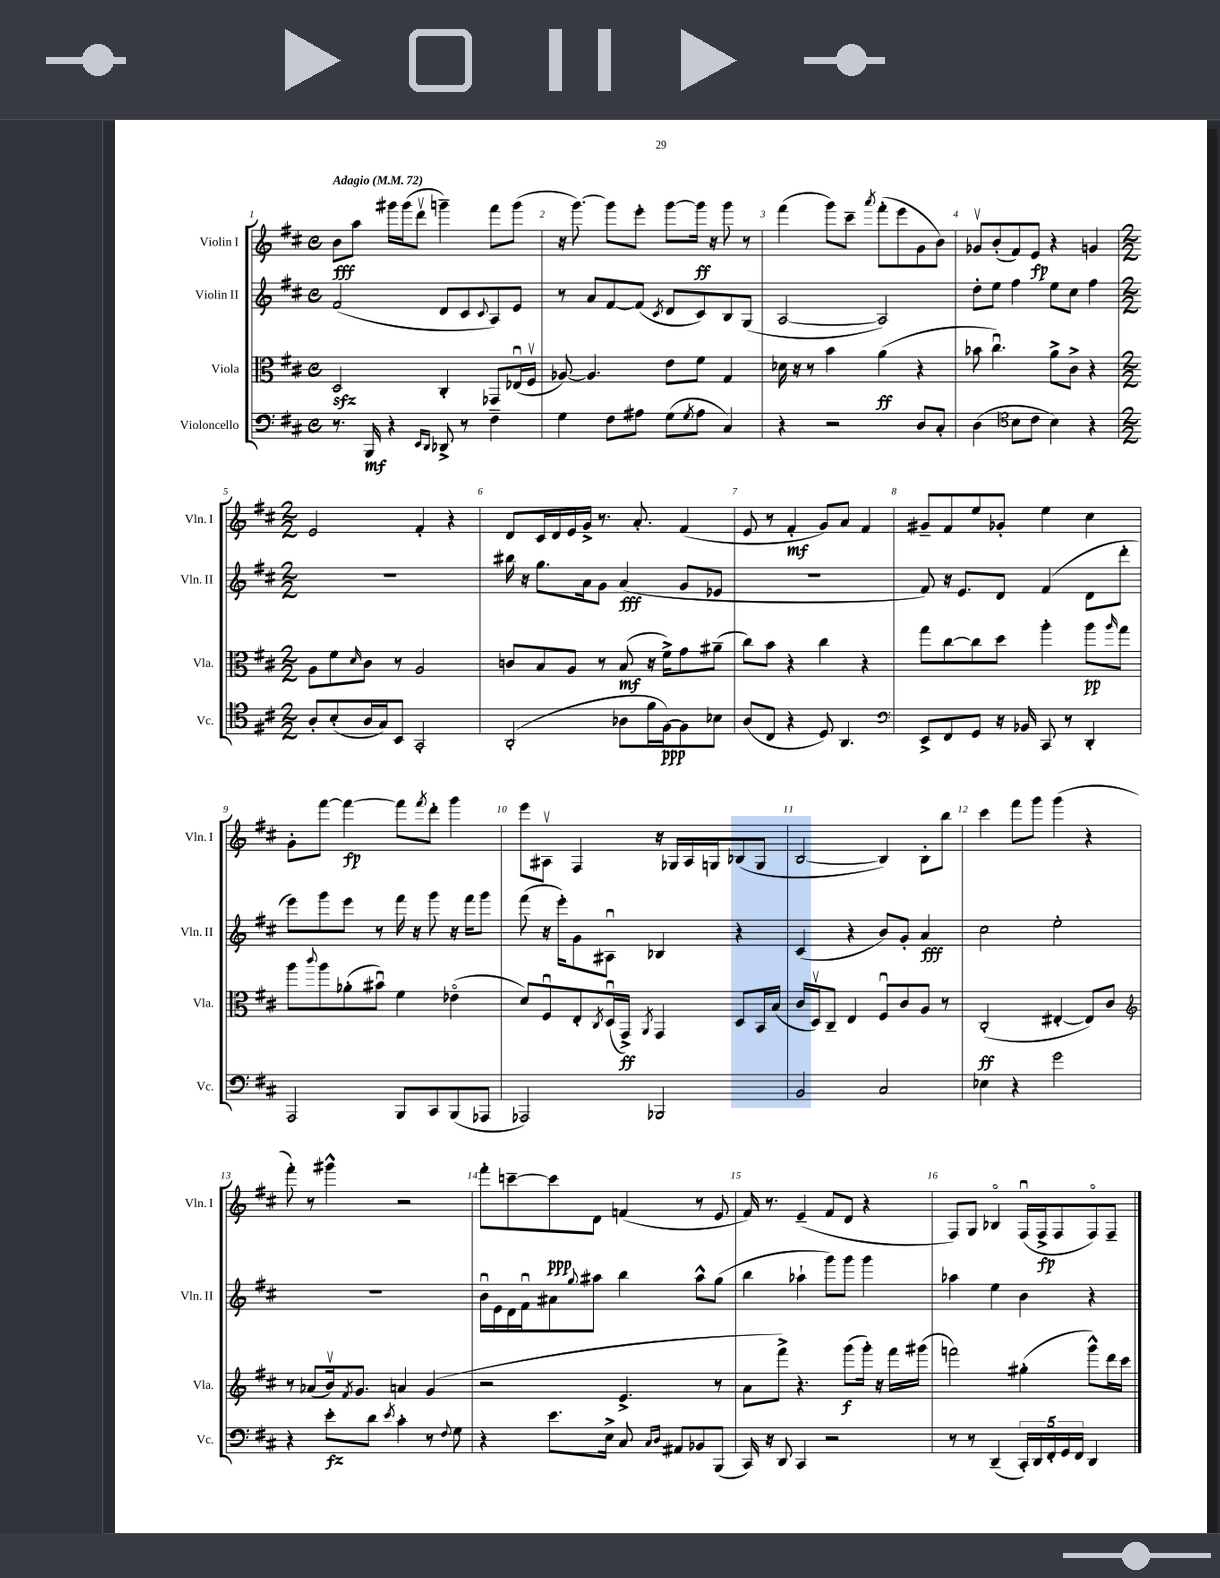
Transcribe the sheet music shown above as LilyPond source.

<<
\new StaffGroup <<
\new Staff = "s0" \with { instrumentName = "Violin I" shortInstrumentName = "Vln. I" } {
    \clef treble \key d \major \defaultTimeSignature \time 4/4 \tempo "Adagio" 4 = 72
    b'8\fff a''8 gis'''16 gis'''16( d'''8\upbow g'''4--) fis'''8 g'''8( |
    r16 g'''8.~) g'''8 e'''8-. g'''8~ g'''16\ff r16 g'''8 r8 |
    fis'''4( g'''8) cis'''8-- \acciaccatura { a'''8 } fis'''8-.( e'''8 g'8 b'8) |
    ges'8\upbow b'8-.( fis'8) e'8\fp r4 g'4 |
    \numericTimeSignature \time 2/2 e'2 fis'4-. r4 |
    d'8 cis'16 d'16 e'16 g'16-> r8. a'8.-. fis'4( |
    e'8 r8 fis'4-.\mf g'8) a'8 fis'4 |
    gis'8-- fis'8 e''8 ges'8-. e''4 cis''4 |
    g'8-. fis'''8~ fis'''4~\fp fis'''8 \acciaccatura { fis'''8 } d'''8-. g'''4 |
    e'''8 ais8\upbow fis4 r16 ges16 ais16 g16 bes8( g8 |
    b2~ b4) b8-. b''8 |
    cis'''4 fis'''8 g'''8 g'''4( r4 |
    fis'''8-.) r8 gis'''4-^ r2 |
    fis'''8-. c'''8~-- c'''8\ppp d'8 f'4( r8 e'8 |
    fis'16) r8. e'4--( fis'8 d'8 r4 |
    fis8) g8 bes4\flageolet fis16\downbow( fis16->\fp fis8 fis8\flageolet) fis8-- \bar "|." |
}
\new Staff = "s1" \with { instrumentName = "Violin II" shortInstrumentName = "Vln. II" } {
    \clef treble \key d \major \defaultTimeSignature \time 4/4
    fis'2( d'8 cis'8 \appoggiatura { cis'8 } a8) e'8 |
    r8 a'8 fis'8~ fis'8( \acciaccatura { cis'8 } d'8 cis'8) b8 g8( |
    a2~ a2) |
    d''8-. e''8 fis''4 e''8 cis''8 fis''4 |
    \numericTimeSignature \time 2/2 R1 |
    bis''16 r16 g''8. a'16 g'8 a'4\fff( g'8 ees'8 |
    R1 |
    fis'8) r16 e'8. d'8 fis'4( d'8 d'''8-. |
    e'''8) g'''8 e'''8 r8 fis'''16 r16 g'''8 r16 fis'''16 g'''8 |
    fis'''8( r16 e'''16-.) g'8 ais8\downbow bes4 r4 |
    cis'4( r4 b'8) g'8-. a'4\fff |
    cis''2 e''2-. |
    R1 |
    b'16\downbow e'16 d'16 fis'16\downbow ais'8 \appoggiatura { g''8 } ais''8 b''4 ais''8-^ g''8( |
    b''4 aes''4-! g'''8) g'''8 g'''4 |
    aes''4 e''4 b'4 r4 \bar "|." |
}
\new Staff = "s2" \with { instrumentName = "Viola" shortInstrumentName = "Vla." } {
    \clef alto \key d \major \defaultTimeSignature \time 4/4
    d2\sfz cis4-. ges,8 ees16\downbow( fis16\upbow |
    aes8~) aes4. e'8 fis'8 g4 |
    des'16 r16 r8 b'4 a'4\ff( r4 |
    bes'8 cis''4.\downbow) a'8-> cis'8-> r4 |
    \numericTimeSignature \time 2/2 a8 fis'8 \grace { d'16 } cis'8 r8 a2 |
    c'8 b8 a8 r8 b8\mf( r16 fis'16->) g'8 ais'8--( |
    cis''8) b'8 r4 cis''4 r4 |
    g''8 cis''8~ cis''8 d''8 a''4-. a''8\pp \grace { a''16 } g''8 |
    a''8 \appoggiatura { cis'''8 } a''8 aes'8-.( bis'8\downbow) fis'4 ees'4\flageolet( |
    d'8) fis8\downbow e8-. \acciaccatura { cis8 } d16\downbow( g,16->\ff) \acciaccatura { a,8 } g,4 d8 b,16 b16( |
    cis'16 d16\upbow) cis8-- e4 fis8\downbow cis'8 a8 r8 |
    cis2-.\ff( eis4~-. eis8) cis'8 |
    \clef treble r8 aes'8( b'16\upbow) \acciaccatura { fis'8 } g'8. a'4 g'4( |
    r2 e'4.-> r8 |
    a'8 fis'''8->) r4. g'''8\f( g'''16-.) r16 fis'''16 gis'''16( |
    f'''2) gis''4-.( g'''8-^) d'''16 cis'''16 \bar "|." |
}
\new Staff = "s3" \with { instrumentName = "Violoncello" shortInstrumentName = "Vc." } {
    \clef bass \key d \major \defaultTimeSignature \time 4/4
    r8. b,,16\mf r4 \grace { e,16 d,16 } des,8-> r8 fis4-- |
    g4 fis8 ais8 g8( \acciaccatura { g8 } ais8 cis4) |
    r4 r2 d8 cis8-. |
    d4( \clef tenor b8 cis'8 b4) r4 |
    \numericTimeSignature \time 2/2 a8-. b8-.( a16 g16) b,8 g,2-. |
    a,2-.( aes8 fis'16 fis16~\ppp) fis8 bes8 |
    a8( cis8 r4 d8) a,4. |
    \clef bass e,8-> fis,8 g,8 r16 bes,16 cis,8 r8 d,4-. |
    a,,2 b,,8 cis,8 b,,8( aes,,8 |
    aes,,2) bes,,2 |
    b,2 cis2 |
    ees4 r4 g'2 |
    r4 e'8-.\fz d'8 \acciaccatura { e'8 } cis'4-. r8 \appoggiatura { fis8 } g8 |
    r4 e'8. e16-> cis8 \grace { cis16 d16 } ais,8 bes,8 b,,8( |
    cis,16) r16 d,8 cis,4 r2 |
    r8 r8 d,4--( \tuplet 5/4 { cis,16-.) d,16 fis,16-. g,16 fis,16 } d,4 \bar "|." |
}
>>
>>
\layout { \context { \Score \override BarNumber.break-visibility = ##(#f #t #t) barNumberVisibility = #all-bar-numbers-visible } }
